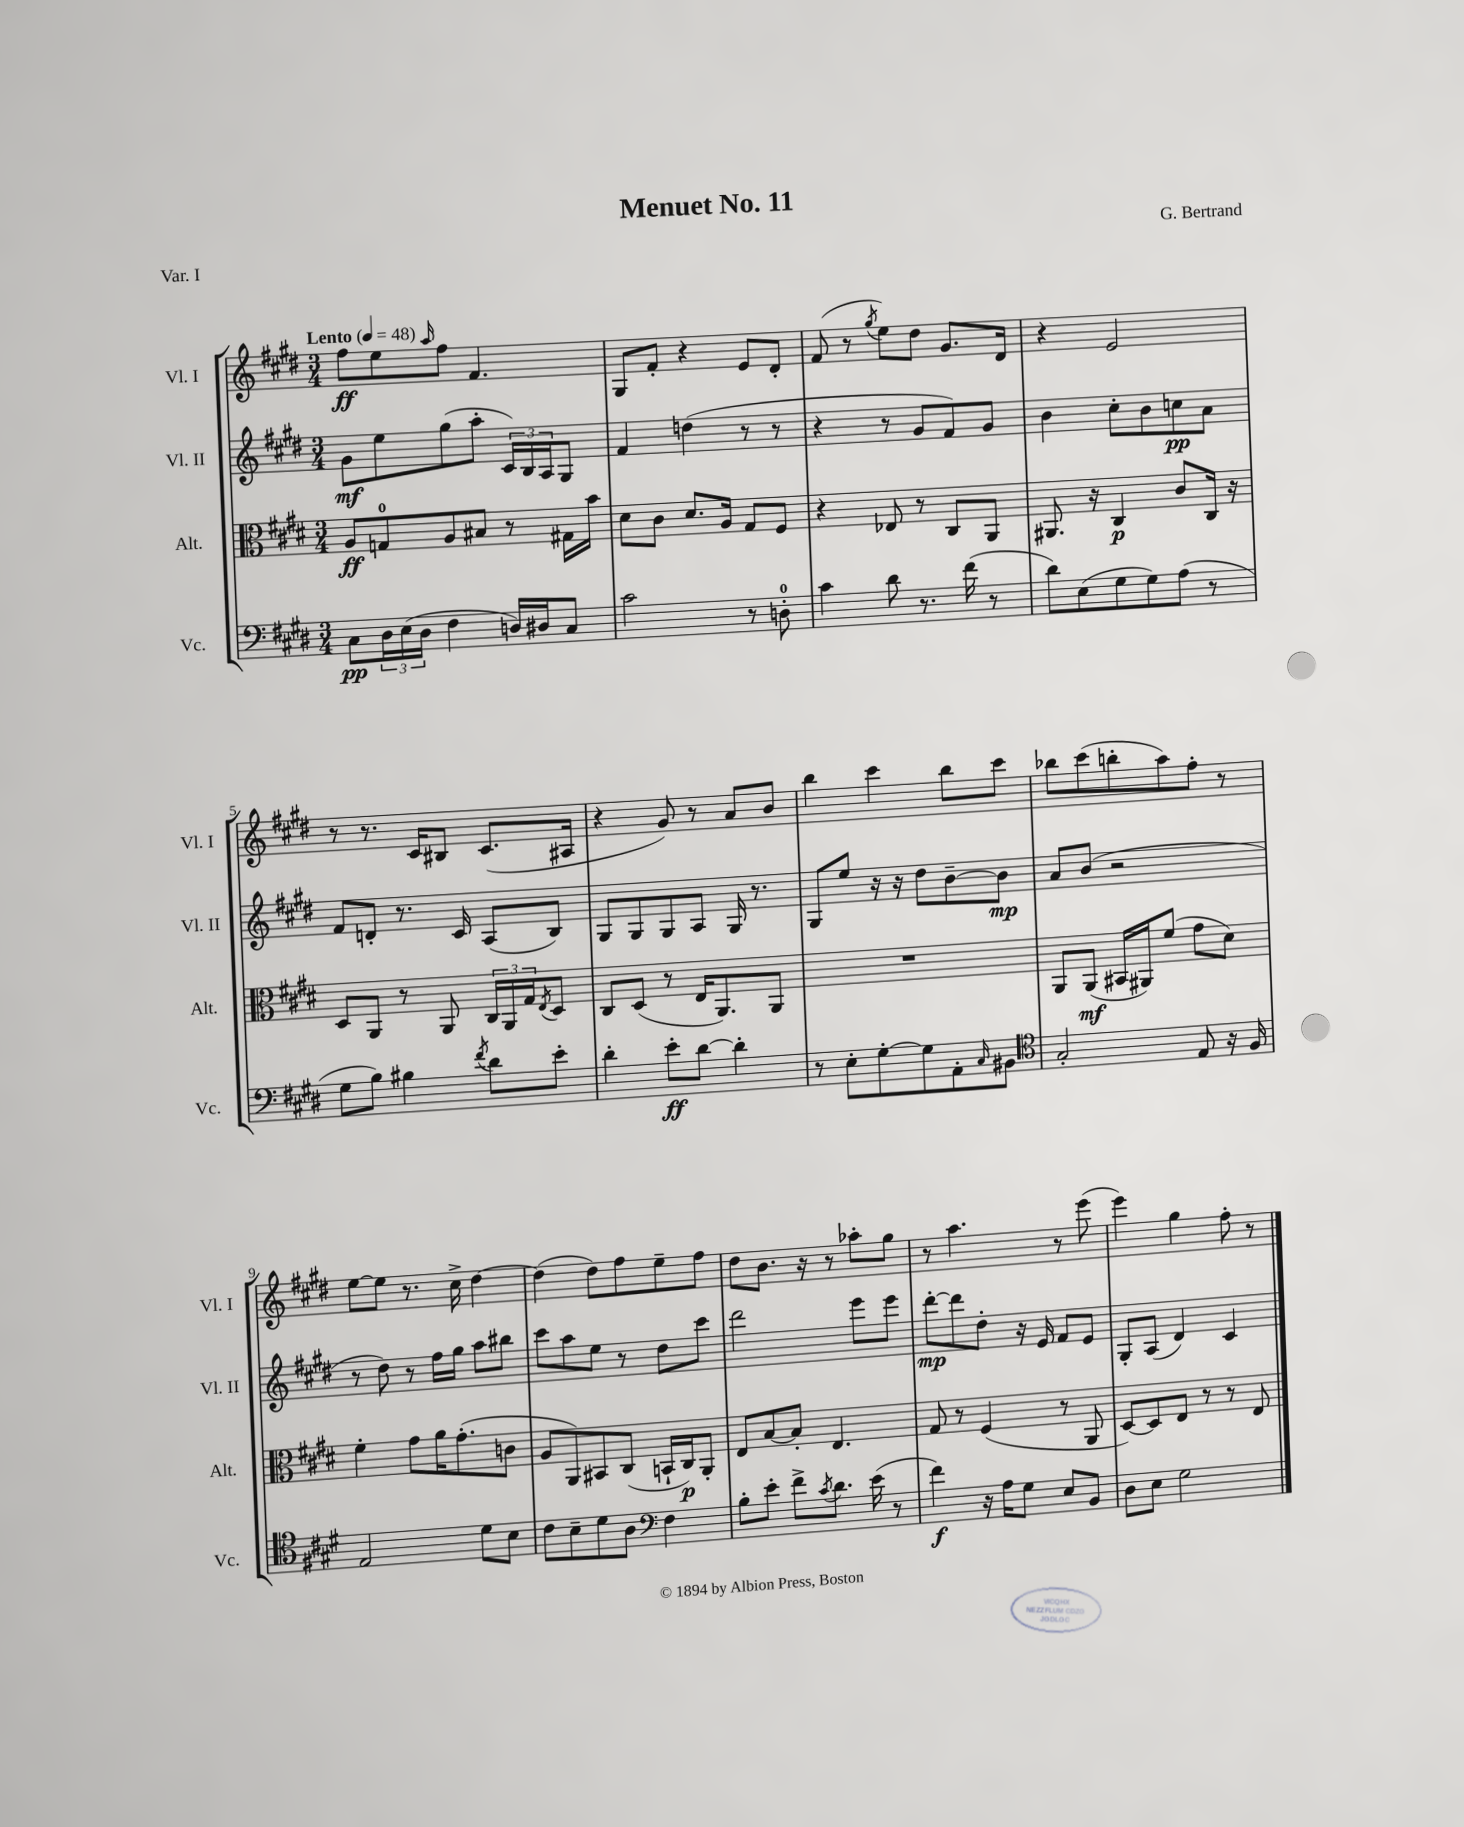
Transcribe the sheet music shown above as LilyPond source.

\header { title = "Menuet No. 11" composer = "G. Bertrand" piece = "Var. I" }
<<
\new StaffGroup <<
\new Staff = "s0" \with { instrumentName = "Vl. I" shortInstrumentName = "Vl. I" } {
    \clef treble \key e \major \numericTimeSignature \time 3/4 \tempo "Lento" 4 = 48
    fis''8\ff e''8 \grace { a''16 } fis''8 fis'4. |
    gis8 fis'8-. r4 e'8 dis'8-. |
    fis'8( r8 \acciaccatura { gis''8 } e''8) dis''8 gis'8. dis'16 |
    r4 e'2 |
    r8 r8. cis'16 bis8 cis'8.( ais16 |
    r4 gis'8) r8 a'8 b'8 |
    b''4 cis'''4 b''8 cis'''8 |
    bes''8 cis'''8( b''8-. a''8) fis''8-. r8 |
    e''8~ e''8 r8. cis''16-> dis''4~ |
    dis''4( dis''8) fis''8 e''8-- fis''8 |
    dis''8 b'8. r16 r8 aes''8-. gis''8 |
    r8 a''4. r8 e'''8( |
    e'''4) gis''4 fis''8-. r8 \bar "|." |
}
\new Staff = "s1" \with { instrumentName = "Vl. II" shortInstrumentName = "Vl. II" } {
    \clef treble \key e \major \numericTimeSignature \time 3/4
    gis'8\mf e''8 gis''8( a''8-. \tuplet 3/2 { cis'16) b16 a16 } gis8 |
    fis'4 d''4( r8 r8 |
    r4 r8 gis'8 fis'8) gis'8 |
    b'4 cis''8-. b'8 c''8\pp a'8 |
    fis'8 d'8-. r8. cis'16 a8( b8) |
    gis8 gis8 gis8 a8 gis16 r8. |
    gis8 e''8 r16 r16 dis''8 b'8~-- b'8\mp |
    a'8 b'8( r2 |
    r8 dis''8) r8 fis''16 gis''16 a''8 bis''8 |
    cis'''8 a''8 e''8 r8 dis''8 cis'''8 |
    dis'''2 e'''8 e'''8 |
    dis'''8~-.\mp dis'''8 dis''8-. r16 e'16 fis'8 e'8 |
    gis8-. a8( dis'4) cis'4 \bar "|." |
}
\new Staff = "s2" \with { instrumentName = "Alt." shortInstrumentName = "Alt." } {
    \clef alto \key e \major \numericTimeSignature \time 3/4
    a8\ff g8-0 a8 bis8 r8 gis16 b'16 |
    dis'8 cis'8 dis'8. a16 gis8 fis8 |
    r4 ees8 r8 cis8 a,8 |
    ais,8. r16 cis4\p cis'8 cis16 r16 |
    dis8 a,8 r8 a,8 \tuplet 3/2 { cis16 a,16 gis16 } \acciaccatura { e8 } dis8 |
    cis8 dis8( r8 e16 a,8.) a,8 |
    R2. |
    a,8 a,8\mf( bis,16 ais,16) fis'8( gis'8 dis'8) |
    fis'4-. gis'8 a'16 gis'8.-.( c'8 |
    a8 a,8) bis,8 cis8( b,16-! cis16\p) a,8-. |
    e8 b8~ b8-. e4. |
    gis8 r8 fis4( r8 a,8 |
    dis8~) dis8 e8 r8 r8 e8 \bar "|." |
}
\new Staff = "s3" \with { instrumentName = "Vc." shortInstrumentName = "Vc." } {
    \clef bass \key e \major \numericTimeSignature \time 3/4
    cis8\pp \tuplet 3/2 { dis16 e16( dis16 } fis4 d16) dis16 cis8 |
    cis'2 r8 d8-0-. |
    cis'4 dis'8 r8. fis'16( r8 |
    dis'8) e8( gis8 gis8) a8( r8 |
    gis8 b8) bis4 \acciaccatura { fis'8 } dis'8 e'8-. |
    dis'4-. e'8-.\ff dis'8~ dis'4-. |
    r8 e8-. gis8~-. gis8 a,8-. \grace { cis16 } bis,8 |
    \clef tenor gis2-. e8 r16 fis16 |
    e2 dis'8 b8 |
    cis'8 b8-- dis'8 a8 \clef bass fis4 |
    b8-. e'8-. fis'8-> \acciaccatura { cis'8 } dis'8. e'16( r8 |
    fis'4\f) r16 a16 gis8 e8 b,8 |
    dis8 e8 gis2 \bar "|." |
}
>>
>>
